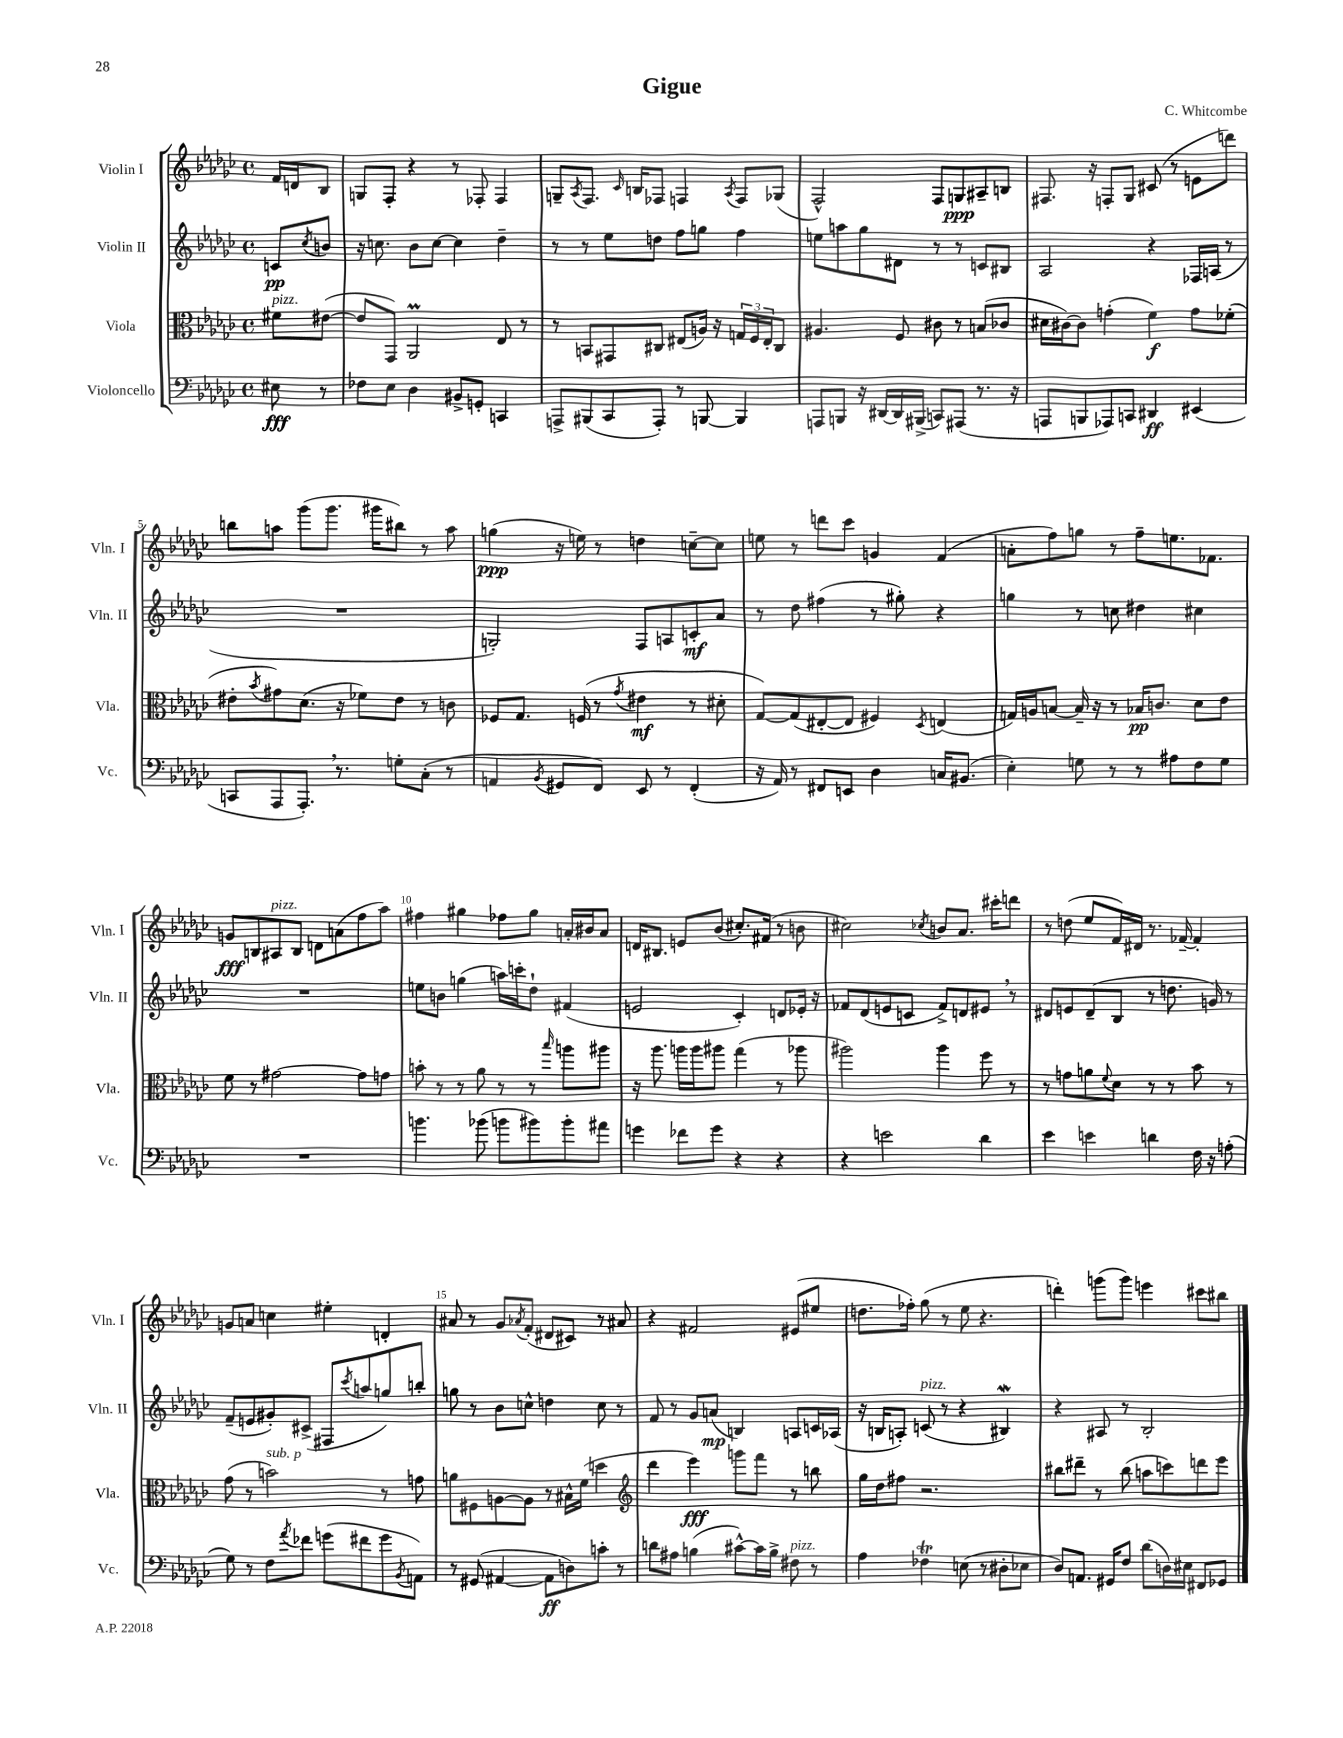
\header { title = "Gigue" composer = "C. Whitcombe" }
<<
\new StaffGroup <<
\new Staff = "s0" \with { instrumentName = "Violin I" shortInstrumentName = "Vln. I" } {
    \clef treble \key ges \major \defaultTimeSignature \time 4/4 \partial 4
    f'16 d'16 bes8 |
    g8 f8-. r4 r8 fes8-. fes4 |
    g8-- \acciaccatura { aes8 } f8. \grace { ces'16 } b16 fes8 f4 \acciaccatura { aes8 } f8 ges8( |
    f2-^) f8 g8\ppp ais8-- b8 |
    fis8. r16 f8-. ges8 cis'8( r8 e'8 d'''8) |
    b''8 a''8 ges'''8( ges'''8. gis'''16 bis''8) r8 a''8 |
    g''4\ppp( r16 e''16) r8 d''4 c''8~-- c''8 |
    e''8 r8 d'''8 ces'''8 g'4 f'4( |
    a'8-. f''8) g''8 r8 f''8-- e''8. fes'8. |
    g'8\fff b8 ais8^\markup { \italic "pizz." } b8 d'8 a'8( f''8 aes''8) |
    fis''4 gis''4 fes''8 gis''8 a'16-. bis'16 a'8 |
    d'16 bis8. e'8 bes'8( cis''8.-.) fis'16( r8 b'8 |
    cis''2) \acciaccatura { ces''8 } b'8 aes'8. cis'''16-. d'''8 |
    r8 d''8( ees''8 f'16) dis'16 r8. fes'16~-- fes'4-. |
    g'8 a'8 c''4 eis''4-. d'4-. |
    ais'8 r8 ges'8 \acciaccatura { aes'8 } f'8-.( dis'8 cis'8) r8 ais'8 |
    r4 fis'2 eis'8( eis''8 |
    d''8. fes''16-.) ges''8( r8 ees''8 r4. |
    d'''4-.) g'''8( g'''8) e'''4 cis'''8 bis''8 \bar "|." |
}
\new Staff = "s1" \with { instrumentName = "Violin II" shortInstrumentName = "Vln. II" } {
    \clef treble \key ges \major \defaultTimeSignature \time 4/4 \partial 4
    c'8\pp \acciaccatura { ces''8 } b'8 |
    r16 c''8. bes'8 c''8~ c''4 des''4-- |
    r8 r8 ees''8 d''8 f''8 g''8 f''4 |
    e''8 a''8 ges''8 dis'8 r8 r8 c'8 bis8 |
    aes2 r4 fes16 a16( r8 |
    R1 |
    g2-.) f8 a8 c'8-.\mf aes'8 |
    r8 des''8 fis''4( r8 gis''8-.) r4 |
    g''4 r8 c''8 dis''4 cis''4 |
    R1 |
    e''8 b'8 g''4( a''16) c'''16-. des''8-! fis'4( |
    e'2 ces'4-.) d'8 ees'16-. r16 |
    fes'8 des'8( e'8 c'8 fes'8->) d'8 eis'8 \breathe r8 |
    dis'8 e'8 dis'8--( bes8 r8 d''8. g'16) r8 |
    f'8--( e'8 gis'8-.) cis'8->( fis8 \acciaccatura { ces'''8 } a''8 g''8) b''8-. |
    g''8 r8 bes'8 c''8-^ d''4 c''8 r8 |
    f'8 r8 ges'8 a'8\mp( b4) a8 c'16 aes16( |
    r16 b16 a8-.) c'8^\markup { \italic "pizz." }( r8 r4 bis4\mordent) |
    r4 ais8 r8 bes2-. \bar "|." |
}
\new Staff = "s2" \with { instrumentName = "Viola" shortInstrumentName = "Vla." } {
    \clef alto \key ges \major \defaultTimeSignature \time 4/4 \partial 4
    fis'8^\markup { \italic "pizz." } eis'8~( |
    eis'8 ges,8) aes,2\prall ees8 r8 |
    r8 b,8 gis,8 cis8 eis8( a16) r16 \tuplet 3/2 { g16 f16 eis16-. } cis8 |
    ais4. f8 cis'8 r8 b8( ces'8 |
    dis'16 cis'16~) cis'8 g'4-.( f'4\f) g'8 fes'8-.( |
    eis'8-. \acciaccatura { bes'8 } gis'8) des'8.( r16 fes'8) eis'8 r8 c'8 |
    fes8 ges8. f16( r8 \acciaccatura { ges'8 } eis'4\mf r8 dis'8-. |
    ges8~) ges8( eis8~-. eis8 fis4) \acciaccatura { des8 } e4( |
    g16) a16 b8~ b16-- r16 r8 bes16\pp c'8. des'8 ees'8 |
    f'8 r8 gis'2~ gis'8 g'8 |
    b'8-. r8 r8 aes'8 r8 r8 \grace { bes''16 } a''8 ais''8 |
    r16 aes''8. a''16 a''16 ais''8 ges''4( r8 aes''8 |
    ais''2) ais''4 f''8 r8 |
    r8 g'8 a'8 \appoggiatura { f'8 } des'8 r8 r8 bes'8 r8 |
    ges'8( r8 b'2^\markup { \italic "sub. p" }) r8 g'8 |
    a'8 fis8 a8~ a8 r8 bis16-^ f'16( d''4 |
    \clef treble des'''4 ees'''4\fff) g'''8 f'''8 r8 b''8 |
    ges''16 des''16 fis''8 r2. |
    bis''8 dis'''8-- r8 bis''8( a''8 c'''8) d'''8 ees'''8 \bar "|." |
}
\new Staff = "s3" \with { instrumentName = "Violoncello" shortInstrumentName = "Vc." } {
    \clef bass \key ges \major \defaultTimeSignature \time 4/4 \partial 4
    eis8\fff r8 |
    fes8 ees8 des4 bis,8-> g,8-. c,4 |
    a,,8-> bis,,8( ces,8 a,,8-.) r8 b,,8~ b,,4 |
    a,,8 b,,8 r16 dis,16~ dis,16 bis,,16->( c,8) ais,,8( r8. r16 |
    a,,8 b,,8 aes,,8) c,8 dis,4\ff eis,4( |
    c,8 aes,,8 aes,,8.-.) \breathe r8. g8-. ces8-.( r8 |
    a,4 \acciaccatura { bes,8 } gis,8 f,8) ees,8 r8 f,4-.( |
    r16 aes,16) r8 fis,8 e,8 des4 c16 bis,8.( |
    ees4-.) g8 r8 r8 ais8 f8 g8 |
    R1 |
    b'4. bes'8( b'8 bis'8) bis'8-. ais'8 |
    g'4 fes'8 g'8 r4 r4 |
    r4 e'2 des'4 |
    ees'4 e'4 d'4 f16 r16 a8-.( |
    ges8) r8 f8 \acciaccatura { aes'8 } fes'8 g'8( fis'8 g'8 \acciaccatura { bes,8 } a,8) |
    r8 gis,8( ais,4~ ais,8\ff d8) c'8-. r8 |
    d'8 ais8 b4( cis'8~-^) cis'16 b16-> fis8^\markup { \italic "pizz." } r8 |
    aes4 fes4\trill e8( r8 dis8-. ees8 |
    des8) a,8. gis,16 f8 des'8( d16) eis16 fis,8 ges,8 \bar "|." |
}
>>
>>
\layout { \context { \Score \override BarNumber.break-visibility = ##(#f #t #t) barNumberVisibility = #(every-nth-bar-number-visible 5) } }
